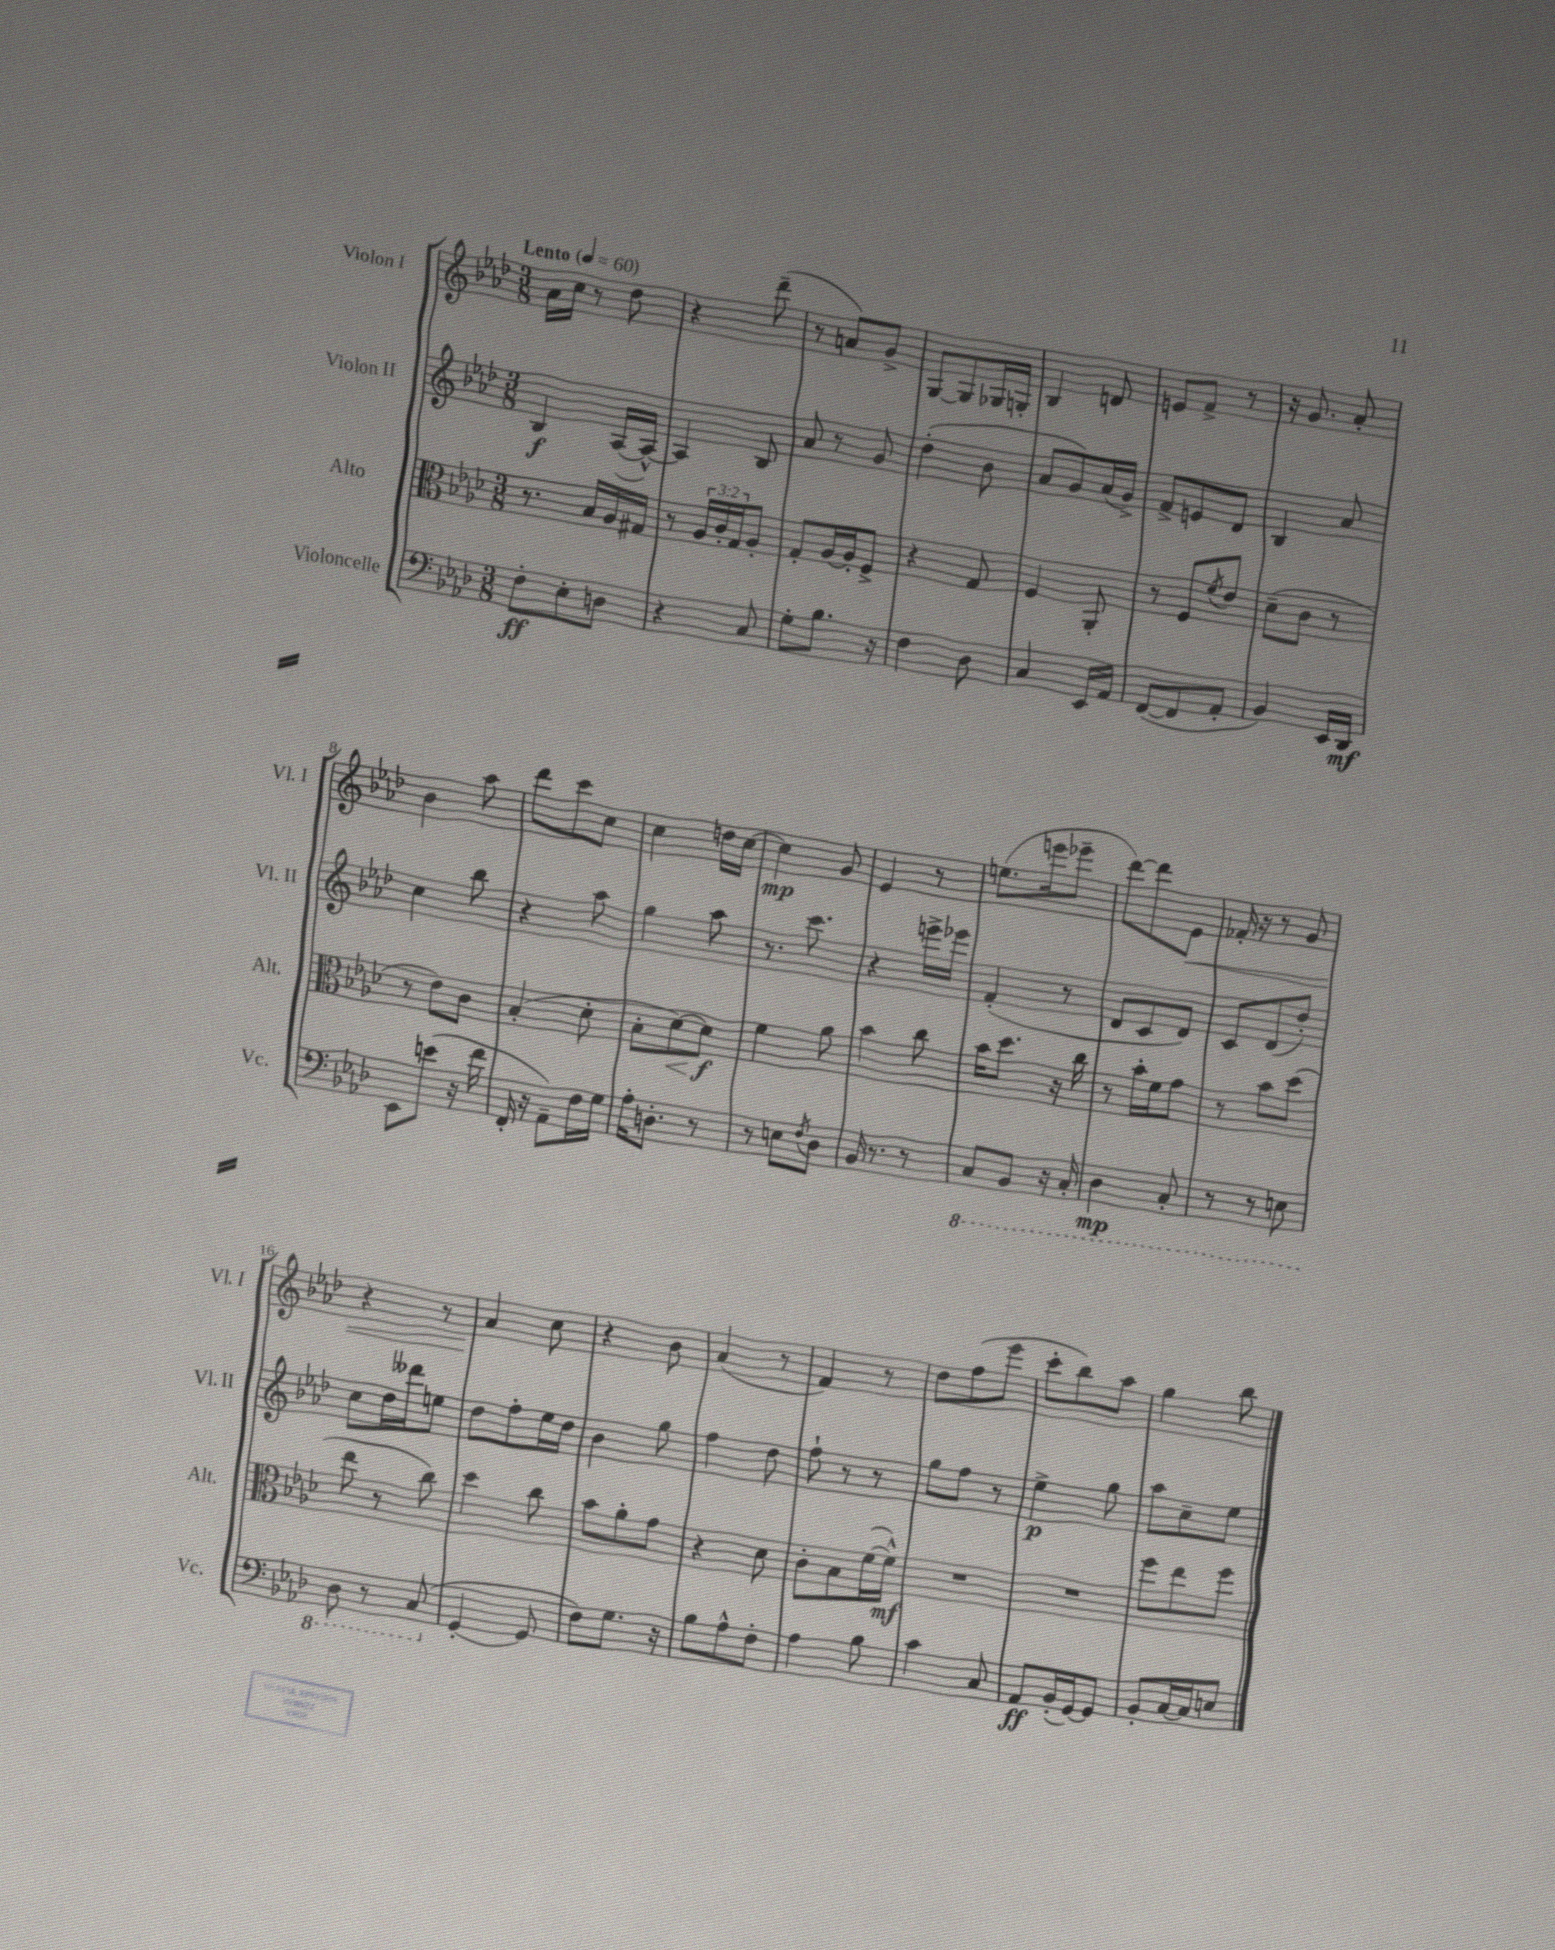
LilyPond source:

<<
\new StaffGroup <<
\new Staff = "s0" \with { instrumentName = "Violon I" shortInstrumentName = "Vl. I" } {
    \clef treble \key aes \major \numericTimeSignature \time 3/8 \tempo "Lento" 4 = 60
    aes'16 c''16 r8 des''8 |
    r4 des'''8--( |
    r8 a'8) g'8-> |
    g8~ g8 ges16 g16-. |
    bes4 d'8 |
    e'8 f'8-> r8 |
    r16 g'8. aes'8-. |
    bes'4 aes''8 |
    des'''8 c'''8 c''8 |
    c''4 d''16 c''16~ |
    c''4\mp g'8 |
    ees'4 r8 |
    e''8.( e'''16 ees'''8-- |
    des'''8~) des'''8 ees'8\< |
    fes'16-. r16 r8 g'8 |
    r4 r8 |
    aes'4\! c''8 |
    r4 bes'8 |
    aes'4( r8 |
    f'4) r8 |
    des''8 f''8( ees'''8 |
    c'''8-. bes''8) aes''8 |
    g''4 bes''8 \bar "|." |
}
\new Staff = "s1" \with { instrumentName = "Violon II" shortInstrumentName = "Vl. II" } {
    \clef treble \key aes \major \numericTimeSignature \time 3/8
    bes4\f aes16~( aes16~-^) |
    aes4 bes8 |
    aes'8 r8 g'8 |
    des''4-.( bes'8 |
    aes'8 g'8) aes'16( g'16->) |
    f'8-> e'8 des'8 |
    bes4 aes'8 |
    c''4 bes''8 |
    r4 aes''8 |
    g''4 aes''8 |
    r8. c'''8. |
    r4 e'''16-> ees'''16 |
    f'4-.( r8 |
    des'8 c'8 des'8) |
    c'8 des'8( des''8-.) |
    c''8 des''16 deses'''16 e''8 |
    des''8 f''8-. ees''16 des''16 |
    bes'4 g''8 |
    f''4 des''8 |
    f''8-! r8 r8 |
    g''8 f''8 r8 |
    ees''4->\p g''8 |
    aes''8 c''8-- ees''8 \bar "|." |
}
\new Staff = "s2" \with { instrumentName = "Alto" shortInstrumentName = "Alt." } {
    \clef alto \key aes \major \numericTimeSignature \time 3/8 \override Staff.TupletNumber.text = #tuplet-number::calc-fraction-text
    r8. bes16 aes16 gis16 |
    r8 \tuplet 3/2 { aes16 c'16-. g16 } aes8-. |
    g8-. aes16~ aes16-. f8-> |
    r4 g8 |
    f4 aes,8-. |
    r8 f8 \acciaccatura { f'8 } ees'8 |
    des'8--( c'8 r8 |
    r8 ees'8) c'8 |
    bes4-.( des'8-. |
    bes8-. des'8~\<) des'8\f\! |
    f'4 aes'8 |
    bes'4 c''8 |
    bes'16 des''8. r16 c''16 |
    r8 bes'16-. f'16 g'8 |
    r8 bes'8 des''8( |
    ees''8 r8 c''8) |
    des''4 c''8 |
    bes'8 aes'8-. g'8 |
    r4 des'8 |
    c'8-. bes8 f'16~( f'16-^\mf) |
    R4. |
    R4. |
    f''8 ees''8 f''8 \bar "|." |
}
\new Staff = "s3" \with { instrumentName = "Violoncelle" shortInstrumentName = "Vc." } {
    \clef bass \key aes \major \numericTimeSignature \time 3/8
    f8-.\ff ees8-. d8 |
    r4 c8 |
    g8-. bes8. r16 |
    f4 des8 |
    c4 ees,16 aes,16 |
    f,8~( f,8 aes,8-. |
    bes,4) ees,16 des,16\mf |
    ees,8 e'8( r16 f'16 |
    f,16-. r16 aes,8--) f16 g16 |
    aes16-. d8.-. r8 |
    r8 e8 \acciaccatura { f8 } des8 |
    bes,16 r8. r8 |
    \ottava #-1 c,8 bes,,8 r16 c,16-. |
    des,4\mp c,8-. |
    r8 r8 e,8 |
    des,8 r8 c,8( \ottava #0 |
    g,4~-. g,8 |
    f8) g8. r16 |
    bes8 aes8-^ f8-. |
    aes4 bes8 |
    c'4 c8 |
    aes,8\ff bes,16-.( g,16~) g,8 |
    bes,8-. c16~ c16 e8 \bar "|." |
}
>>
>>
